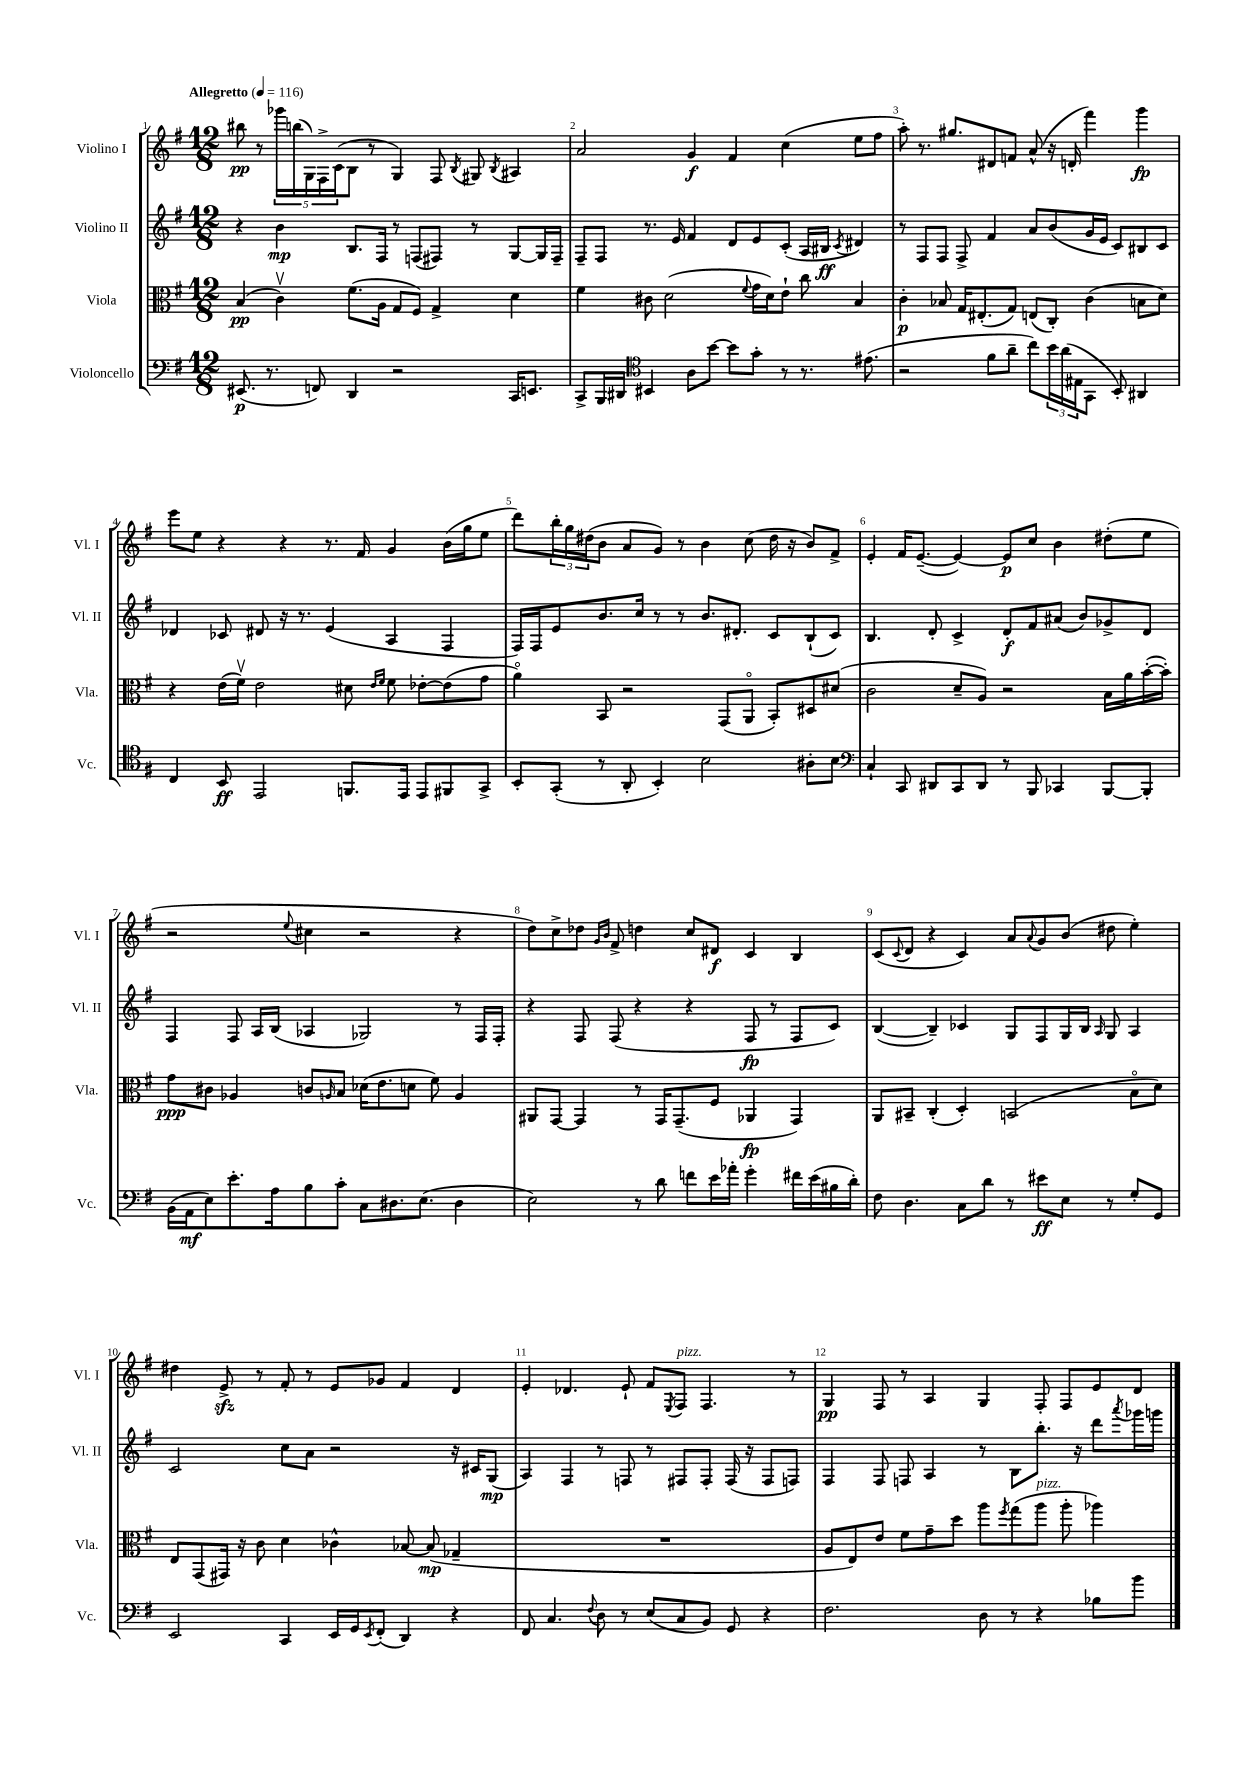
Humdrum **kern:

**kern	**kern	**kern	**kern
*staff4	*staff3	*staff2	*staff1
*clefF4	*clefC3	*clefG2	*clefG2
*k[f#]	*k[f#]	*k[f#]	*k[f#]
*M12/8	*M12/8	*M12/8	*M12/8
*MM116	*MM116	*MM116	*MM116
(8.EE#/	(4B/	4r	8bb#\
.	.	.	8r
8.r	.	.	.
.	4cv\)	4b\	20ggg-\LL
.	.	.	(20bb\
.	.	.	20G\)
8FF/)	.	.	.
.	.	.	20F#^\
.	.	.	(20c\J
4DD/	(8.f#\L	8.B/L	8B\J
.	.	.	8r
.	16A\Jk	16F#/Jk	.
2r	8G/L	8r	4G/)
.	8F#/J)	(8F/L	.
.	4G^/	8F#/J)	8F#/
.	.	.	8qB/
.	.	8r	8G#/
.	.	.	8qB/
16CC/LK	4d\	[8G/L	4A#/
8.EE/J	.	.	.
.	.	16G/]L	.
.	.	16F#~/JJ	.
=	=	=	=
8CC^/L	4f#\	8F#~/L	2a/
16BBB/L	.	8F#/J	.
16DD#/JJ	.	.	.
*clefC4	*	*	*
4BB#/	8c#\	8.r	.
.	(2d\	.	.
.	.	16e/	.
8A\L	.	4f#/	4g/
[8b\J	.	.	.
8b\]L	.	8d/L	4f#/
.	8qqf#/	.	.
8g'\J	16g\LL	8e/	.
.	16d\J)	.	.
8r	8e`\J	(8c'/J	(4cc\
8.r	8cc\	16A/LL	.
.	.	16B#/JJ	.
.	.	8qc/	.
.	4B/	4d#/)	8ee\L
(8.e#\	.	.	.
.	.	.	8ff#\J
=	=	=	=
2r	4c'\	8r	8aa'\)
.	.	8F#/L	8.r
.	8B-/	8F#/J	.
.	.	.	8.gg#/L
.	16G/LK	8F#^/	.
.	(8.E#'/	.	.
8f#\L	.	4f#/	8d#/
8a~\J	8G/J)	.	8f/J
8cc\L)	(8E/L	8a/L	(8a^^/
24b\L	8C'/J)	(8b/	16r
(24a\	.	.	.
.	.	.	16d'/
24E#\J	.	.	.
8GG\J	(4c\	16g/L	4fff#\)
.	.	16e/JJ	.
8BB'/)	.	8c/L)	.
4AA#/	8B\L	8B#/	4ggg\
.	8d\J)	8c/J	.
=	=	=	=
4C/	4r	4d-/	8eee\L
.	.	.	8ee\J
8BB/	(16e\LL	8c-/	4r
.	16f#v\JJ)	.	.
2EE/	2e\	8d#/	.
.	.	16r	4r
.	.	8.r	.
.	.	(4e/	8.r
8.FF/L	8d#\	.	.
.	.	.	16f#/
.	16qqe/LL	.	.
.	16qqf#/JJ	.	.
.	8f#\	4A/	4g/
16EE/Jk	.	.	.
8EE/L	[8e-'\L	.	.
8FF#/	(8e-\]	4F#/	(16b\LL
.	.	.	16gg\J
8GG^/J	8g\J	.	8ee\J
=	=	=	=
8BB'/L	4ao\)	16F#/LL)	8ddd\L)
.	.	16F#/J	.
(8GG'/J	.	8e/	24bb'\L
.	.	.	24gg\
.	.	.	(24dd#\J
8r	8BB/	8.b/	8b\J
8AA'/	2r	.	8a/L
.	.	16cc/Jk	.
4BB'/)	.	8r	8g/J)
.	.	8r	8r
2B\	.	8.b/L	4b\
.	(8GG/L	.	.
.	.	8.d#'/J	.
.	8AAo/J	.	(8cc\
.	8BB'/L)	8c/L	16dd#\
.	.	.	16r
8A#'\L	8D#/	(8B`/	8b/L)
8B\J	(8d#/J	8c/J)	8f#^/J
=	=	=	=
*clefF4	*	*	*
4C`/	2c\	4.B/	4e'/
8CC/	.	.	16f#/LK
.	.	.	([8.e~/J
8DD#/L	.	8d'/	.
8CC/	8d~/L	4c^/	4e/_)
8DD#/J	8A/J)	.	.
8r	2r	8d'/L	8e/]L
8BBB/	.	8f#/	8cc/J
4CC-/	.	(8a#/J	4b\
.	.	8b/L)	.
[8BBB/L	16B\LL	8g-^/	(8dd#'\L
.	16a\	.	.
8BBB'/]J	([16b'\	8d/J	8ee\J
.	16b'\]JJ)	.	.
=	=	=	=
(16BB\LL	8g\L	4F#/	2r
16AA\J	.	.	.
8E\)	8c#\J	.	.
8.e'\	4A-/	8F#/	.
.	.	16A/LL	.
16A\k	.	(16B/JJ	.
.	.	.	8qqee/
8B\	8c/L	4A-/	4cc#\
.	16qqA/	.	.
8c'\J	8B/J	.	.
8C\L	(16d-\LK	2G-/)	2r
.	8.e\	.	.
8.D#\	.	.	.
.	8d\J	.	.
(8.E\J	.	.	.
.	8f#\)	.	.
4D#\	4A/	8r	4r
.	.	16F#/LL	.
.	.	16F#'/JJ	.
=	=	=	=
2E\)	8AA#/L	4r	8dd\L)
.	[8GG/J	.	8cc^\
.	4GG/]	8F#/	8dd-\J
.	.	.	16qqg/LL
.	.	.	16qqb/JJ
.	.	(8F#/	8f#^/
8r	8r	4r	4dd\
8d\	16GG/LK	.	.
.	(8.GG~/	.	.
8f\L	.	4r	8cc/L
16e\L	8F#/J	.	8d#/J
16a-'\JJ	.	.	.
4g'\	4AA-/	8F#/	4c/
.	.	8r	.
16f#\LL	4GG/)	8F#/L	4B/
(16e\	.	.	.
16B#\	.	8c/J)	.
16d'\JJ)	.	.	.
=	=	=	=
8F#\	8AA/L	([4B/	(8c/L
.	.	.	8qqc/
4.D\	8BB#~/J	.	8d/J
.	(4C'/	4B~/])	4r
8C\L	4D'/)	4c-/	4c/)
8d\J	.	.	.
8r	(2BB/	8G/L	8a/L
.	.	.	8qqa/
8e#\L	.	8F#/	8g/
8E\J	.	16G/L	(8b/J
.	.	16B/JJ	.
.	.	16qqA/	.
8r	.	8G/	8dd#\
8G'/L	8Bo\L	4A/	4ee'\)
8GG/J	8d\J)	.	.
=	=	=	=
2EE/	8E/L	2c/	4dd#\
.	(8GG/	.	.
.	16GG#/Jk)	.	8e^/
.	16r	.	.
.	8c\	.	8r
4CC/	4d\	8cc\L	8f#'/
.	.	8a\J	8r
16EE/LL	4c-^^\	2r	8e/L
16GG/J	.	.	.
8qEE/	.	.	.
(8FF#'/J	.	.	8g-/J
4DD/)	[8B-/	.	4f#/
.	(8B-/]	.	.
4r	4G-~/	16r	4d/
.	.	16c#/LK	.
.	.	(8G/J	.
=	=	=	=
8FF#/	1.r	4A/)	4e'/
4.C/	.	.	.
.	.	4F#/	4.d-/
8qqF#/	.	.	.
8D\	.	8r	.
8r	.	8F/	8e`/
(8E/L	.	8r	8f#/L
.	.	.	8qE/
8C/	.	8F#/L	8F#/J
8BB/J)	.	8F#'/J	4.F#/
8GG/	.	(16F#/	.
.	.	16r	.
4r	.	8F#/L	.
.	.	8F/J)	8r
=	=	=	=
2.F#\	8A/L	4F#/	4G/
.	8E/)	.	.
.	8e/J	8F#/	8F#/
.	8f#\L	8F/	8r
.	8g~\	4A/	4A/
.	8dd\J	.	.
8D\	8aa\L	8r	4G/
.	8qff#/	.	.
8r	(8gg\	8B\L	.
4r	8aa\J	8.bb'\J	8F#'/
.	8aa'\	.	8F#/L
.	.	16r	.
8B-\L	4aa-\)	8ddd\L	8e/
.	.	8qaaa/	.
8b\J	.	16ggg-\L	8d/J
.	.	16ggg\JJ	.
==	==	==	==
*-	*-	*-	*-
